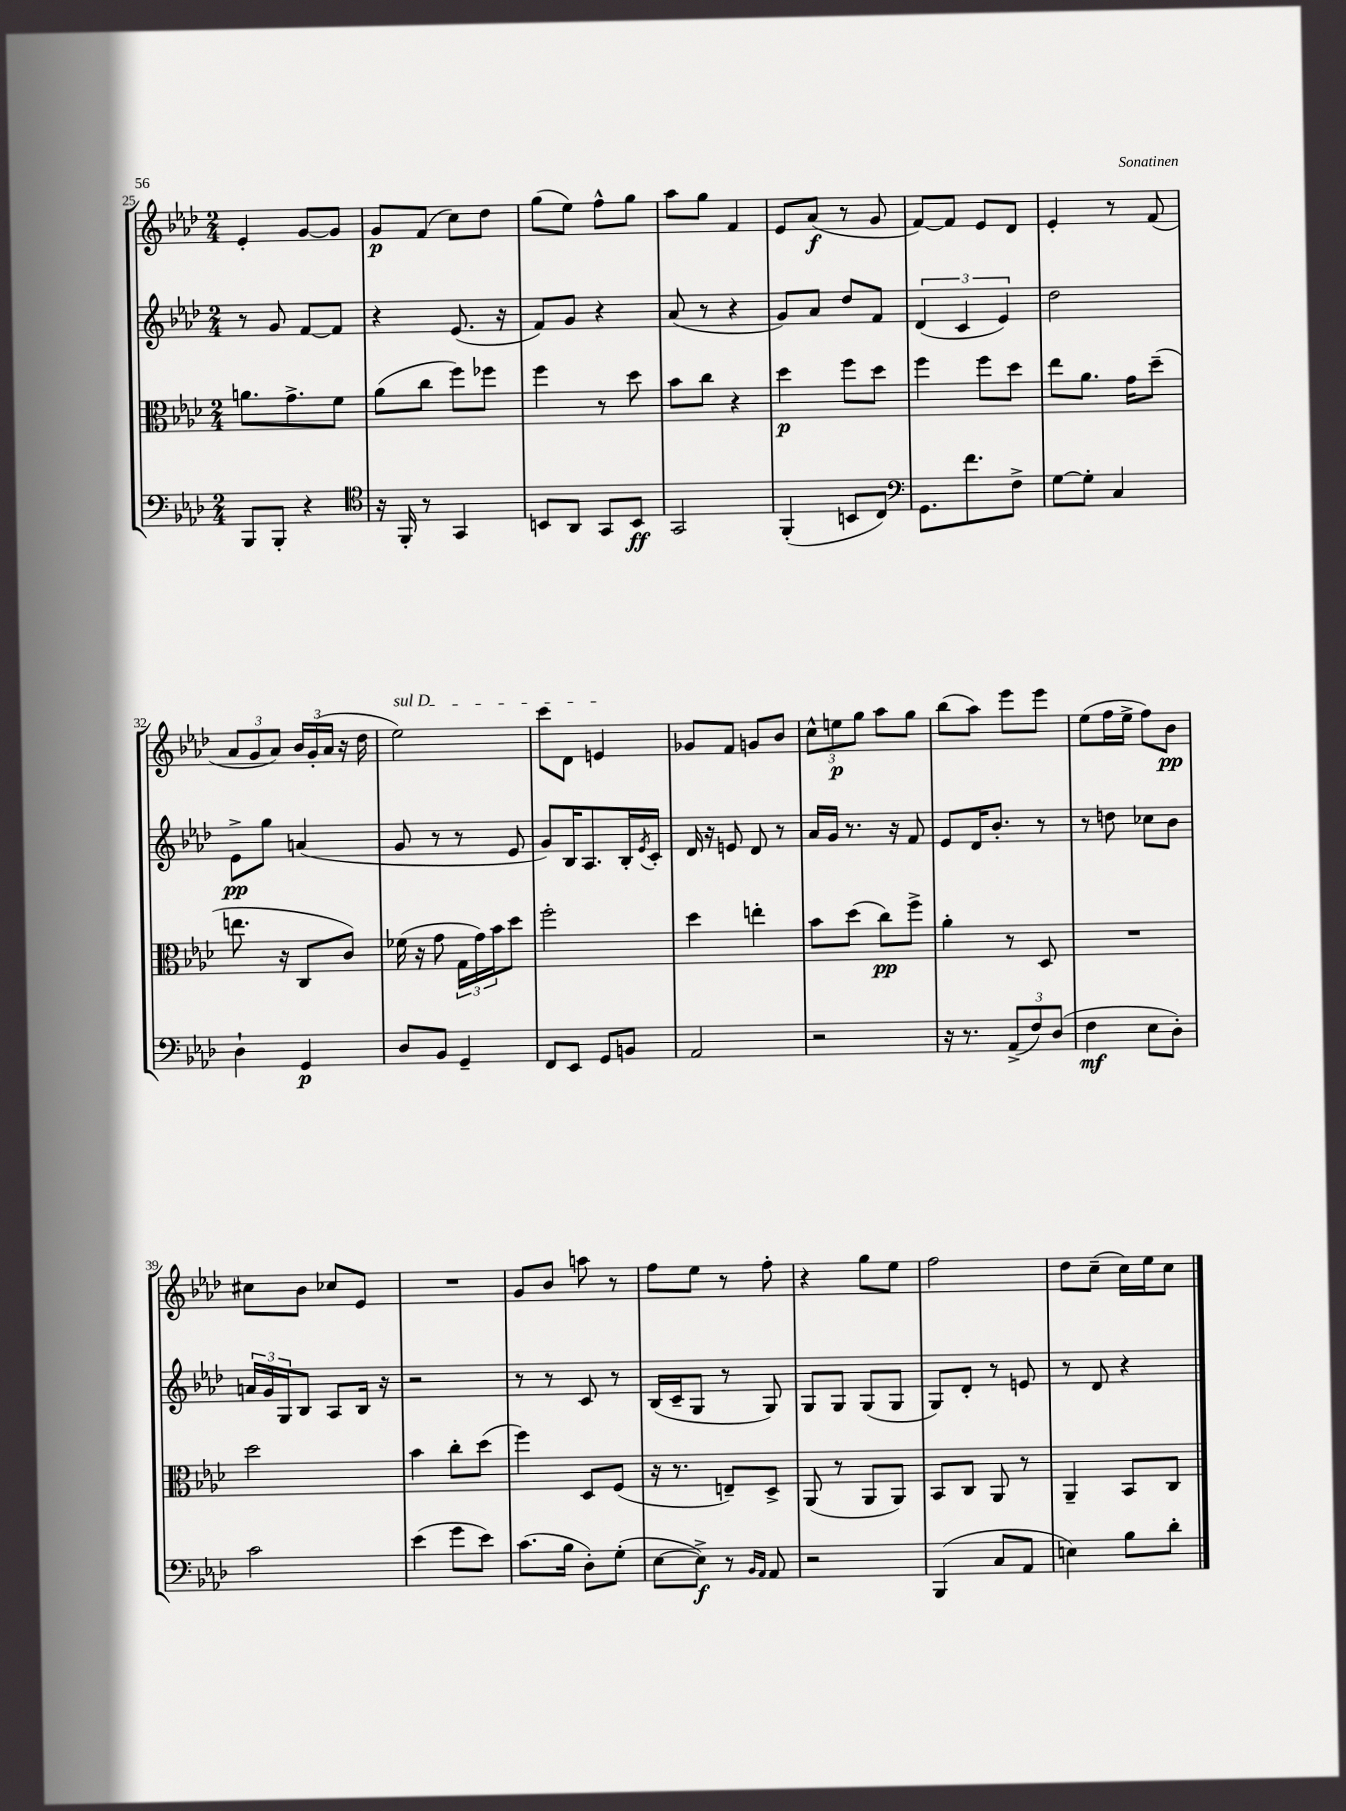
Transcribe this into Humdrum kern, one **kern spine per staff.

**kern	**dynam	**kern	**dynam	**kern	**dynam	**kern	**dynam
*part4	*part4	*part3	*part3	*part2	*part2	*part1	*part1
*staff4	*staff4	*staff3	*staff3	*staff2	*staff2	*staff1	*staff1
*clefF4	*	*clefC3	*	*clefG2	*	*clefG2	*
*k[b-e-a-d-]	*	*k[b-e-a-d-]	*	*k[b-e-a-d-]	*	*k[b-e-a-d-]	*
*M2/4	*	*M2/4	*	*M2/4	*	*M2/4	*
=25	=25	=25	=25	=25	=25	=25	=25
8BBB-/L	.	8.an\L	.	8r	.	4e-'/	.
8BBB-'/J	.	.	.	8g/	.	.	.
.	.	8.g^\	.	.	.	.	.
4r	.	.	.	[8f/L	.	[8g/L	.
.	.	8f\J	.	8f/J]	.	8g/J]	.
=26	=26	=26	=26	=26	=26	=26	=26
*clefC4	*	*	*	*	*	*	*
16r	.	(8a-\L	.	4r	.	8g/L	p
16FF'/	.	.	.	.	.	.	.
8r	.	8cc\J	.	.	.	(8f/J	.
4GG/	.	8ff\L)	.	(8.e-/	.	8cc\L)	.
.	.	8ff-X\J	.	.	.	8dd-\J	.
.	.	.	.	16r	.	.	.
=27	=27	=27	=27	=27	=27	=27	=27
8BBn/L	.	4ff\	.	8f/L)	.	(8gg\L	.
8AA-/J	.	.	.	8g/J	.	8ee-\J)	.
8GG/L	.	8r	.	4r	.	8ff^^\L	.
8BB/J	ff	8dd-\	.	.	.	8gg\J	.
=28	=28	=28	=28	=28	=28	=28	=28
2GG/	.	8b-\L	.	(8a-/	.	8aa-\L	.
.	.	8cc\J	.	8r	.	8gg\J	.
.	.	4r	.	4r	.	4f/	.
=29	=29	=29	=29	=29	=29	=29	=29
(4FF'/	.	4dd-\	p	8g/L)	.	8e-/L	.
.	.	.	.	8a-/J	.	(8a-/J	f
8BBn/L	.	8ff\L	.	8dd-/L	.	8r	.
8C/J)	.	8dd-\J	.	8f/J	.	8g/	.
=30	=30	=30	=30	=30	=30	=30	=30
*clefF4	*	*	*	*	*	*	*
8.GG\L	.	4ff\	.	(6d-/	.	[8f/L)	.
.	.	.	.	.	.	8f/J]	.
.	.	.	.	6c/	.	.	.
8.f\	.	.	.	.	.	.	.
.	.	8ff\L	.	.	.	8e-/L	.
.	.	.	.	6e-/)	.	.	.
8F^\J	.	8dd-\J	.	.	.	8d-/J	.
=31	=31	=31	=31	=31	=31	=31	=31
[8G\L	.	8ee-\L	.	2dd-\	.	4e-'/	.
8G'\J]	.	8.a-\J	.	.	.	.	.
4C/	.	.	.	.	.	8r	.
.	.	16g\KL	.	.	.	.	.
.	.	(8dd-~\J	.	.	.	(8f/	.
!!LO:LB:g=z
=32	=32	=32	=32	=32	=32	=32	=32
4D-`\	.	8.een\	.	8e-^\L	pp	12a-/L	.
.	.	.	.	.	.	12g/	.
.	.	.	.	8gg\J	.	.	.
.	.	.	.	.	.	12a-/J)	.
.	.	16r	.	.	.	.	.
4GG/	p	8C/L	.	(4an/	.	24b-/LL	.
.	.	.	.	.	.	(24g'/	.
.	.	.	.	.	.	24a-/JJ	.
.	.	8c/J)	.	.	.	16r	.
.	.	.	.	.	.	16dd-\	.
=33	=33	=33	=33	=33	=33	=33	=33
!	!	!	!	!	!	!LO:TX:a:i:t=sul D	!
8D-/L	.	(16f-X\	.	8g/	.	2ee-\)	.
.	.	16r	.	.	.	.	.
8BB-/J	.	8g\	.	8r	.	.	.
4GG~/	.	24G\LL	.	8r	.	.	.
.	.	24g\)	.	.	.	.	.
.	.	24b-\J	.	.	.	.	.
.	.	8dd-\J	.	8e-/	.	.	.
=34	=34	=34	=34	=34	=34	=34	=34
8FF/L	.	2ff'\	.	8g/L)	.	8ccc\L	.
8EE-/J	.	.	.	16B-/K	.	8d-\J	.
.	.	.	.	8.A-/	.	.	.
8GG/L	.	.	.	.	.	4en/	.
8BBn/J	.	.	.	16B-'/L	.	.	.
.	.	.	.	8qe-/	.	.	.
.	.	.	.	16c'/JJ	.	.	.
=35	=35	=35	=35	=35	=35	=35	=35
2AA-/	.	4dd-\	.	16d-/	.	8g-X/L	.
.	.	.	.	16r	.	.	.
.	.	.	.	8en/	.	8f/J	.
.	.	4een'\	.	8d-/	.	8gn/L	.
.	.	.	.	8r	.	8b-/J	.
=36	=36	=36	=36	=36	=36	=36	=36
2r	.	8b-\L	.	16a-/LL	.	12cc^^\L	.
.	.	.	.	16g/JJ	.	.	.
.	.	.	.	.	.	12een\	p
.	.	(8dd-\J	.	8.r	.	.	.
.	.	.	.	.	.	12gg\J	.
.	.	8cc\L)	pp	.	.	8aa-\L	.
.	.	.	.	16r	.	.	.
.	.	8ff^\J	.	8f/	.	8gg\J	.
=37	=37	=37	=37	=37	=37	=37	=37
16r	.	4a-'\	.	8e-/L	.	(8bb-\L	.
8.r	.	.	.	.	.	.	.
.	.	.	.	16d-/K	.	8aa-\J)	.
.	.	.	.	8.b-'/J	.	.	.
(12AA-^/L	.	8r	.	.	.	8eee-\L	.
12F/)	.	.	.	.	.	.	.
.	.	8D-/	.	8r	.	8eee-\J	.
(12D-/J	.	.	.	.	.	.	.
=38	=38	=38	=38	=38	=38	=38	=38
4F\	mf	2r	.	8r	.	(8ee-\L	.
.	.	.	.	8ddn\	.	16ff\L	.
.	.	.	.	.	.	16ee-^\JJ	.
8E-\L	.	.	.	8cc-X\L	.	8ff\L)	.
8D-'\J)	.	.	.	8b-\J	.	8b-\J	pp
!!LO:LB:g=z
=39	=39	=39	=39	=39	=39	=39	=39
2c\	.	2dd-\	.	24an/LL	.	8cc#X\L	.
.	.	.	.	24g/	.	.	.
.	.	.	.	24G/J	.	.	.
.	.	.	.	8B-/J	.	8b-\J	.
.	.	.	.	8A-/L	.	8cc-X/L	.
.	.	.	.	16B-/Jk	.	8e-/J	.
.	.	.	.	16r	.	.	.
=40	=40	=40	=40	=40	=40	=40	=40
(4e-\	.	4b-\	.	2r	.	2r	.
8g\L	.	8cc'\L	.	.	.	.	.
8e-\J)	.	(8dd-\J	.	.	.	.	.
=41	=41	=41	=41	=41	=41	=41	=41
(8.c\L	.	4ff\)	.	8r	.	8g/L	.
.	.	.	.	8r	.	8b-/J	.
16B-\Jk	.	.	.	.	.	.	.
8D-'\L)	.	8D-/L	.	8c/	.	8aan\	.
(8G'\J	.	(8F/J	.	8r	.	8r	.
=42	=42	=42	=42	=42	=42	=42	=42
[8E-\L	.	16r	.	(16B-/LL	.	8ff\L	.
.	.	8.r	.	16c~/J	.	.	.
8E-^\J])	f	.	.	8G/J	.	8ee-\J	.
8r	.	8En~/L)	.	8r	.	8r	.
16qqBB-/LL	.	.	.	.	.	.	.
16qqAA-/JJ	.	.	.	.	.	.	.
8AA-/	.	8D-^/J	.	8G/)	.	8ff'\	.
=43	=43	=43	=43	=43	=43	=43	=43
2r	.	(8AA-/	.	8G/L	.	4r	.
.	.	8r	.	8G/J	.	.	.
.	.	8AA-/L	.	(8G/L	.	8gg\L	.
.	.	8AA-/J)	.	8G/J	.	8ee-\J	.
=44	=44	=44	=44	=44	=44	=44	=44
(4BBB-/	.	8BB-/L	.	8G/L)	.	2ff\	.
.	.	8C/J	.	8d-'/J	.	.	.
8C/L	.	8AA-/	.	8r	.	.	.
8AA-/J	.	8r	.	8en/	.	.	.
=45	=45	=45	=45	=45	=45	=45	=45
4En\)	.	4AA-~/	.	8r	.	8dd-\L	.
.	.	.	.	8d-/	.	(8cc~\J	.
8B-\L	.	8BB-/L	.	4r	.	16cc\LL)	.
.	.	.	.	.	.	16ee-\J	.
8d-'\J	.	8C/J	.	.	.	8cc\J	.
==	==	==	==	==	==	==	==
*-	*-	*-	*-	*-	*-	*-	*-
